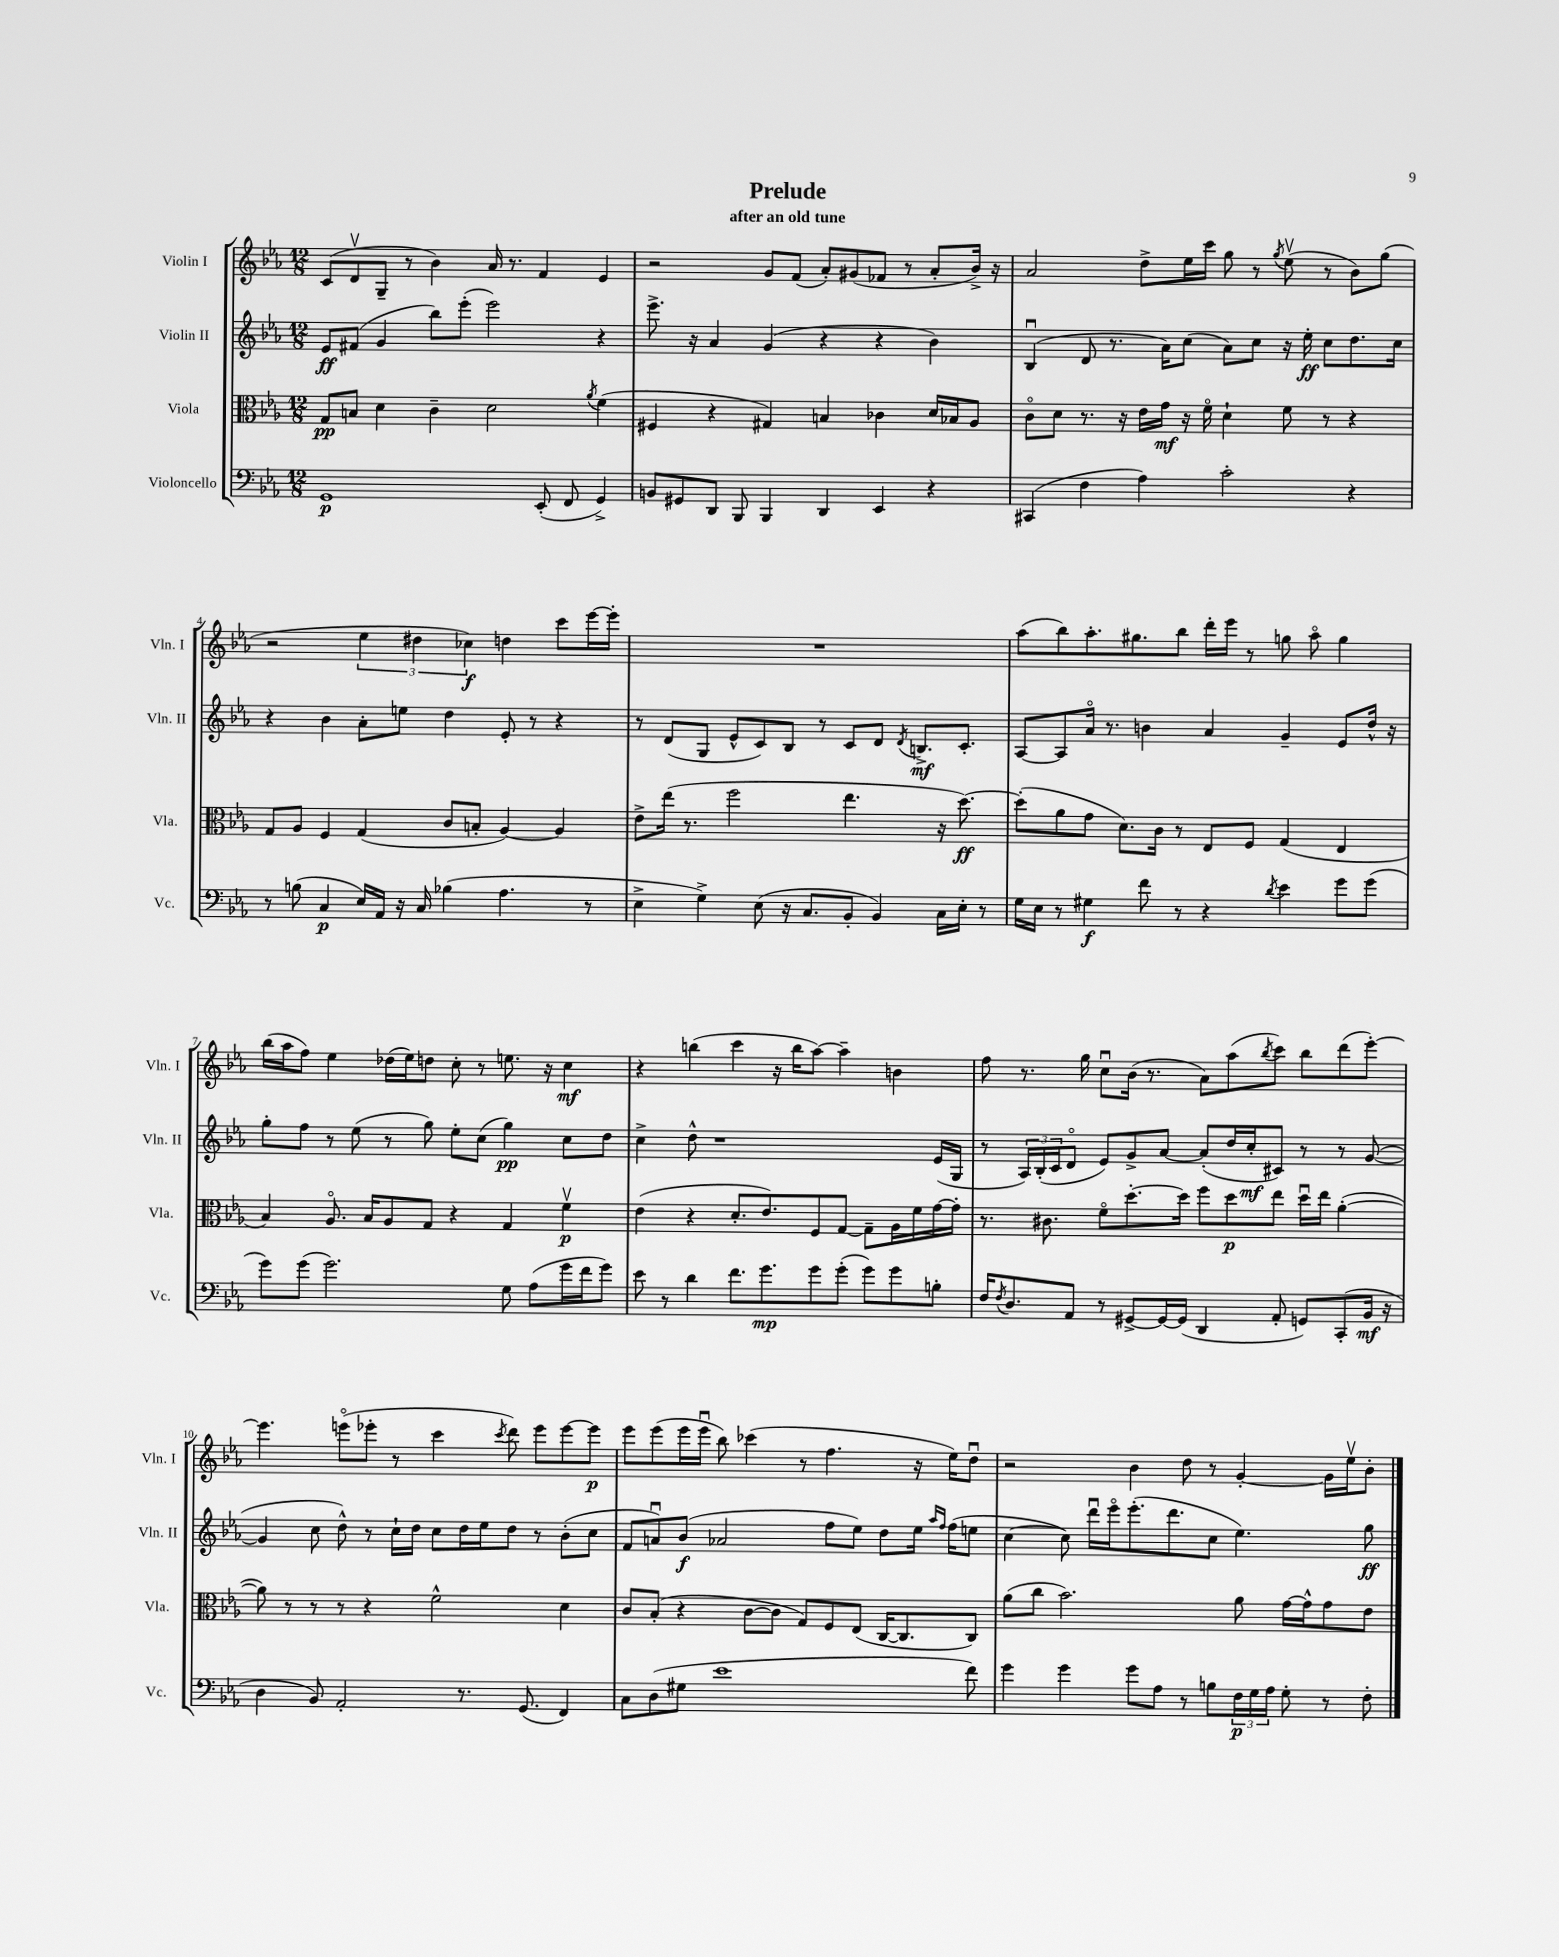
\header { title = "Prelude" subtitle = "after an old tune" }
<<
\new StaffGroup <<
\new Staff = "s0" \with { instrumentName = "Violin I" shortInstrumentName = "Vln. I" } {
    \clef treble \key ees \major \numericTimeSignature \time 12/8
    c'8( d'8\upbow g8-- r8 bes'4) aes'16 r8. f'4 ees'4 |
    r2 g'8 f'8( aes'8-.) gis'8( fes'8 r8 aes'8-. bes'16->) r16 |
    aes'2 d''8-> ees''16 c'''16 g''8 r8 \acciaccatura { g''8 } ees''8\upbow( r8 bes'8) g''8( |
    r2 \tuplet 3/2 { ees''4 dis''4 ces''4\f) } d''4 c'''8 ees'''16~ ees'''16-. |
    R1. |
    aes''8( bes''8) aes''8.-. gis''8. bes''8 d'''16-. ees'''16 r8 g''8 aes''8\flageolet g''4 |
    bes''16( aes''16 f''8) ees''4 des''16( ees''16) d''8 c''8-. r8 e''8. r16 c''4\mf |
    r4 b''4( c'''4 r16 b''16 aes''8~) aes''4-- b'4 |
    f''8 r8. g''16 c''8\downbow bes'16( r8. aes'8) aes''8( \acciaccatura { bes''8 } c'''8) bes''8 d'''8( ees'''8~-.) |
    ees'''4. e'''8\flageolet( ees'''8-. r8 c'''4 \acciaccatura { c'''8 } d'''8) ees'''8 ees'''8~ ees'''8\p |
    ees'''8 ees'''8( ees'''16 ees'''16\downbow bes''8) ces'''4( r8 f''4. r16 ees''16) d''8\downbow |
    r2 bes'4 d''8 r8 g'4~-. g'16 ees''16\upbow bes'8-. \bar "|." |
}
\new Staff = "s1" \with { instrumentName = "Violin II" shortInstrumentName = "Vln. II" } {
    \clef treble \key ees \major \numericTimeSignature \time 12/8
    ees'8\ff fis'8( g'4 bes''8) ees'''8-.( ees'''2) r4 |
    ees'''8.-> r16 aes'4 g'4( r4 r4 bes'4) |
    bes4\downbow( d'8 r8. aes'16) c''8( aes'8) c''8 r16 ees''16-.\ff c''8 d''8. c''16 |
    r4 bes'4 aes'8-. e''8 d''4 ees'8-. r8 r4 |
    r8 d'8( g8 ees'8-^ c'8) bes8 r8 c'8 d'8 \acciaccatura { d'8 } b8.->\mf c'8.-. |
    aes8~ aes8 aes'16\flageolet r8. b'4 aes'4 g'4-- ees'8 d''16-^ r16 |
    g''8-. f''8 r8 ees''8( r8 g''8) ees''8-. c''8( g''4\pp) c''8 d''8 |
    c''4-> d''8-^ r1 ees'16( g16 |
    r8 \tuplet 3/2 { aes16) bes16-.( c'16 } d'8\flageolet ees'8) g'8-> aes'8~ aes'8-.( d''16 c''16-.\mf cis'8) r8 r8 g'8~( |
    g'4 c''8 d''8-^) r8 c''16-! d''16 c''8 d''16 ees''16 d''8 r8 bes'8-.( c''8 |
    f'8 a'8\downbow) bes'8\f( aes'2 f''8 ees''8) d''8 ees''16 \grace { aes''16 f''16 } f''16( e''8 |
    c''4~ c''8) d'''16\downbow ees'''16\flageolet ees'''8.-.( d'''8. c''8 ees''4.) g''8\ff \bar "|." |
}
\new Staff = "s2" \with { instrumentName = "Viola" shortInstrumentName = "Vla." } {
    \clef alto \key ees \major \numericTimeSignature \time 12/8
    g8\pp b8 d'4 c'4-- d'2 \acciaccatura { aes'8 } f'4( |
    fis4 r4 gis4) b4 ces'4 d'16 bes16 aes8 |
    c'8\flageolet d'8 r8. r16 ees'16 g'16\mf r16 f'16\flageolet d'4-! f'8 r8 r4 |
    g8 aes8 f4 g4( c'8 b8-. aes4~) aes4 |
    ees'8-> ees''16( r8. f''2 ees''4. r16 d''8.~\ff) |
    d''8-.( aes'8 g'8 d'8.) c'16 r8 ees8 f8 g4( ees4 |
    bes4) aes8.\flageolet bes16 aes8 g8 r4 g4 f'4\upbow\p |
    ees'4( r4 d'8.-. ees'8.) f8 g8~ g8-- aes16 f'16 g'16~ g'16-. |
    r8. cis'8. f'8\flageolet d''8.~-. d''16 f''8 d''8\p ees''8 d''16\downbow ees''16 aes'4~-.( |
    aes'8) r8 r8 r8 r4 f'2-^ d'4 |
    c'8 bes8-.( r4 c'8~ c'8 g8) f8 ees8( c16~ c8. c8) |
    aes'8( c''8 bes'2.) aes'8 g'16~ g'16-^ g'8 ees'8 \bar "|." |
}
\new Staff = "s3" \with { instrumentName = "Violoncello" shortInstrumentName = "Vc." } {
    \clef bass \key ees \major \numericTimeSignature \time 12/8
    g,1\p ees,8-.( f,8 g,4->) |
    b,8 gis,8 d,8 bes,,8 bes,,4 d,4 ees,4 r4 |
    cis,4( f4 aes4) c'2-. r4 |
    r8 b8( c4\p ees16) aes,16 r16 c16 bes4( aes4. r8 |
    ees4-> g4->) ees8( r16 c8. bes,8-. bes,4) c16 ees16-. r8 |
    g16 ees16 r8 gis4\f f'8 r8 r4 \acciaccatura { d'8 } ees'4 g'8 g'8( |
    g'8) g'8( g'2.) g8 aes8( g'16 f'16 g'8) |
    ees'8 r8 d'4 f'8. g'8.\mp g'8 g'8-.( g'8) g'8 b8-. |
    f16 \acciaccatura { f8 } d8. aes,8 r8 gis,8~-> gis,16~ gis,16( d,4 aes,8-. g,8) c,8-.( bes,16\mf r16 |
    d4 bes,8) aes,2-. r8. g,8.( f,4) |
    c8 d8( gis8 ees'1 f'8) |
    g'4 g'4 g'8 aes8 r8 b8 \tuplet 3/2 { f16\p g16 aes16 } g8-. r8 f8-. \bar "|." |
}
>>
>>
